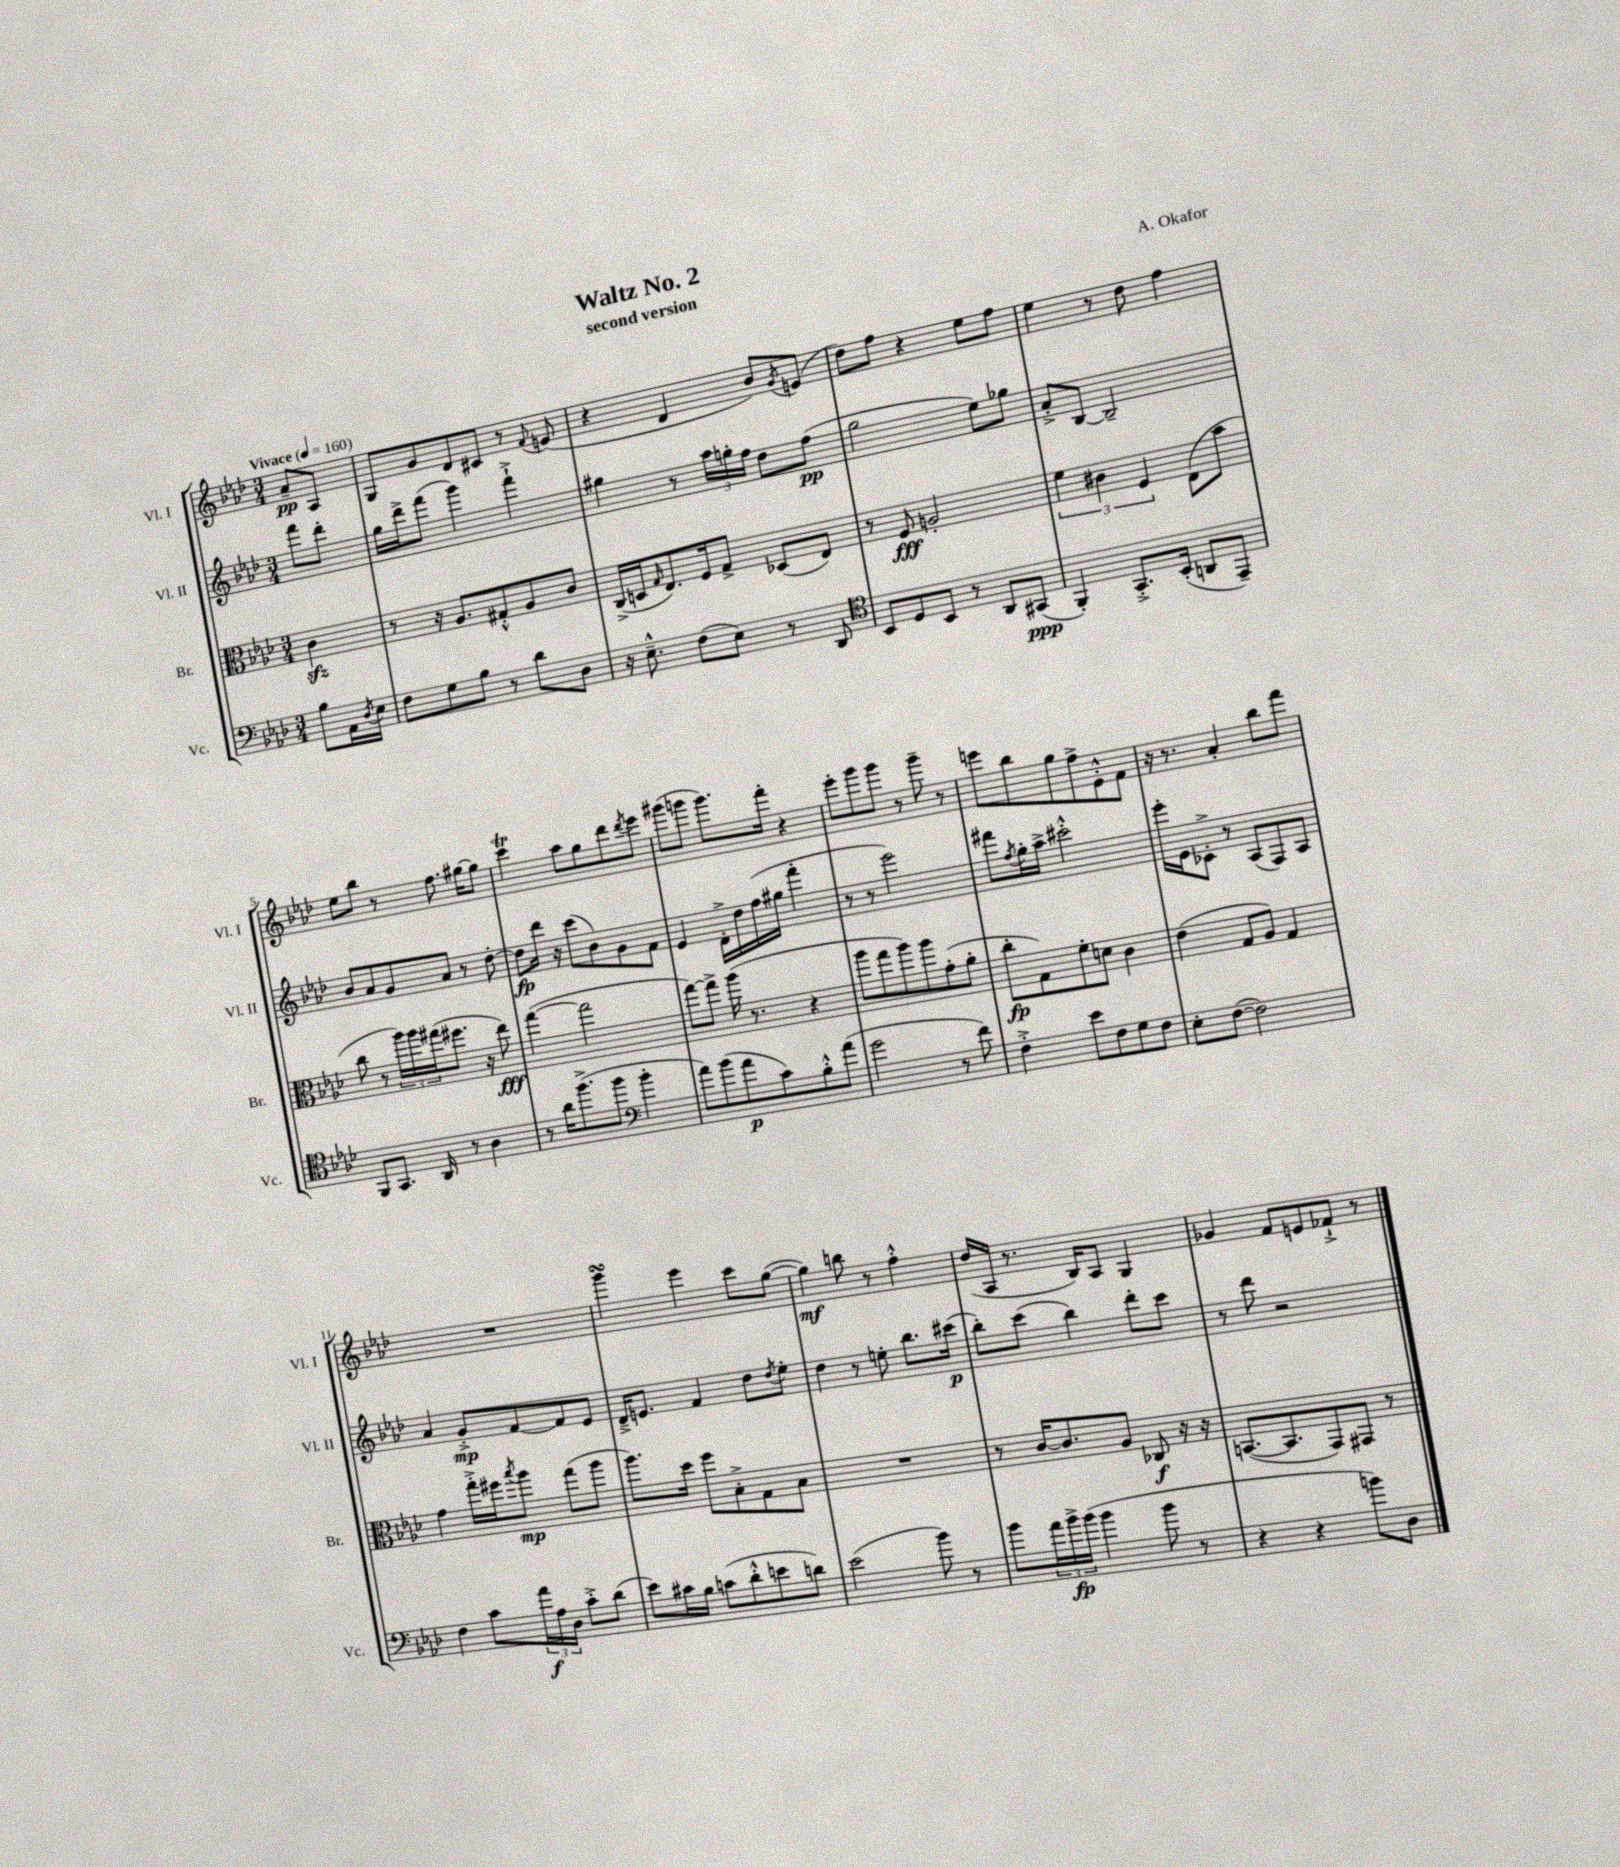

**kern	**dynam	**kern	**dynam	**kern	**dynam	**kern	**dynam
*part4	*part4	*part3	*part3	*part2	*part2	*part1	*part1
*staff4	*staff4	*staff3	*staff3	*staff2	*staff2	*staff1	*staff1
*I"Vc.	*	*I"Br.	*	*I"Vl. II	*	*I"Vl. I	*
*I'Vc.	*	*I'Br.	*	*I'Vl. II	*	*I'Vl. I	*
*clefF4	*	*clefC3	*	*clefG2	*	*clefG2	*
*k[b-e-a-d-]	*	*k[b-e-a-d-]	*	*k[b-e-a-d-]	*	*k[b-e-a-d-]	*
*M3/4	*	*M3/4	*	*M3/4	*	*M3/4	*
*MM160	*	*MM160	*	*MM160	*	*MM160	*
=	=	=	=	=	=	=	=
!	!	!	!	!	!	!LO:TX:a:B:t=Vivace	!
8B-\L	.	4czz\	.	8fff\L	.	8a-~/L	pp
16AA-\L	.	.	.	8ddd-'\J	.	8A-/J	.
8qD-/	.	.	.	.	.	.	.
16E-\JJ	.	.	.	.	.	.	.
=1	=1	=1	=1	=1	=1	=1	=1
8F\L	.	8r	.	16gg\LL	.	8G/L	.
.	.	.	.	16ddd-^\J	.	.	.
8G\	.	16r	.	(8fff\J	.	8g/	.
.	.	8.A-/L	.	.	.	.	.
8B-\J	.	.	.	4ggg\)	.	8d-/	.
8r	.	8G#X'^^/	.	.	.	8c#X/J	.
8d-\L	.	8A-/	.	4fff`^\	.	8r	.
.	.	.	.	.	.	8qqf/	.
8D-\J	.	8c/J	.	.	.	(8en/	.
=2	=2	=2	=2	=2	=2	=2	=2
16r	.	(16C^/LL	.	4gg#X\	.	4r	.
8.E-~^^\	.	16Dn/J	.	.	.	.	.
.	.	16qqG/	.	.	.	.	.
.	.	8.E-/)	.	.	.	.	.
(8F\L	.	.	.	8r	.	4d-/	.
.	.	16F/k	.	.	.	.	.
8E-\J)	.	8G^/J	.	24aa-\LL	.	.	.
.	.	.	.	24ggn'\	.	.	.
.	.	.	.	24ff\JJ	.	.	.
8r	.	(8D-X/L	.	8dd-\L	.	8b-/L)	.
.	.	.	.	.	.	8qg/	.
8DD-/	.	8E-/J)	.	(8ff\J	pp	(8en/J	.
=3	=3	=3	=3	=3	=3	=3	=3
*clefC4	*	*	*	*	*	*	*
8BB-/L	.	8r	.	2gg\	.	8dd-\L)	.
8D-/	.	8F/	fff	.	.	8ff\J	.
8BB-/J	.	2An'/	.	.	.	4r	.
8r	.	.	.	.	.	.	.
8AA-/L	.	.	.	8ee-\L)	.	8ee-\L	.
(8GG#X/J	ppp	.	.	8gg-X\J	.	8ff\J	.
=4	=4	=4	=4	=4	=4	=4	=4
4FF'/)	.	6f\	.	8a-'^/L	.	4ee-\	.
.	.	.	.	[8B-/J	.	.	.
.	.	6c#X\	.	.	.	.	.
8.GG'^/L	.	.	.	2B-~/]	.	8r	.
.	.	6F/	.	.	.	.	.
.	.	.	.	.	.	8dd-\	.
(16BB-'/Jk	.	.	.	.	.	.	.
8AAn/L	.	(8E-\L	.	.	.	4ff\	.
8EE-~/J)	.	8b-\J	.	.	.	.	.
!!LO:LB:g=z
=5	=5	=5	=5	=5	=5	=5	=5
8FF/L	.	8cc\	.	8b-/L	.	8ee-\L	.
8.GG/J	.	8r	.	8a-/	.	8bb-\J	.
.	.	24aa-\LL)	.	8g/	.	8r	.
.	.	24aa-\	.	.	.	.	.
16AA-/	.	.	.	.	.	.	.
.	.	(24gg#X\J	.	.	.	.	.
8r	.	8.ff#X\J	.	8a-/J	.	8.ff\	.
4A-\	.	.	.	8r	.	.	.
.	.	16r	.	.	.	[16gg#X\KL	.
.	.	8ee-\)	fff	[8dd-'\	.	8gg#\J]	.
=6	=6	=6	=6	=6	=6	=6	=6
8r	.	([4gg\	.	8dd-\L]	fp	4ccct\	.
16a-\KL	.	.	.	16ddd-\Jk	.	.	.
(8.ff^\	.	.	.	16r	.	.	.
.	.	2gg\]	.	(8ccc\L	.	8aa-\L	.
8ff\J	.	.	.	8b-\)	.	8gg\	.
*clefF4	*	*	*	*	*	*	*
4b-'\	.	.	.	8g\	.	8ddd-\	.
.	.	.	.	.	.	8qddd-/	.
.	.	.	.	8f\J	.	8eee-\J	.
=7	=7	=7	=7	=7	=7	=7	=7
8a-\L)	.	[8gg\L)	.	4e-/	.	(8ggg#X\L	.
(8b-\	.	8gg^\J]	.	.	.	8gggn\J	.
8a-\	p	(16aa-\	.	16d-'^\LL	.	8.ggg\L)	.
.	.	8.r	.	16dd-\	.	.	.
8c\)	.	.	.	(16ff\	.	.	.
.	.	.	.	16gg#X\JJ	.	16fff'\Jk	.
8B-'^^\	.	4r	.	4fff'\	.	4r	.
(8a-\J	.	.	.	.	.	.	.
=8	=8	=8	=8	=8	=8	=8	=8
2g\	.	8aa-\L	.	8r	.	8eee-'\L	.
.	.	8gg\	.	8r	.	8ggg\	.
.	.	8aa-\)	.	2eee-\)	.	8ggg\J	.
.	.	8aa-\	.	.	.	8r	.
8r	.	(8g'\	.	.	.	8ggg~\	.
8f\)	.	8a-'\J	.	.	.	8r	.
=9	=9	=9	=9	=9	=9	=9	=9
4F'^\	.	8cc'\L	fp	8fff#X\L	.	8eeen\L	.
.	.	.	.	8qff/	.	.	.
.	.	8G\)	.	16gg'\L	.	8bb-\	.
.	.	.	.	16aa-^\JJ	.	.	.
8e-\L	.	8f'\	.	2ccc#X'^^\	.	8gg\	.
8F\	.	8dn\J	.	.	.	8ff^\	.
8G\	.	4c\	.	.	.	8e-'^^\	.
8F\J	.	.	.	.	.	8f\J	.
=10	=10	=10	=10	=10	=10	=10	=10
8E-'\L	.	(4e-\	.	16eee-'\LL	.	16r	.
.	.	.	.	16e-\J	.	8.r	.
([8F\J	.	.	.	8c-X'^\J	.	.	.
2F\])	.	8G/L	.	8r	.	4a-'/	.
.	.	8A-/J)	.	(8A-/L	.	.	.
.	.	4G/	.	8F/)	.	8bb-\L	.
.	.	.	.	8A-/J	.	8fff\J	.
!!LO:LB:g=z
=11	=11	=11	=11	=11	=11	=11	=11
4F\	.	4g\	.	4a-/	.	2.r	.
8c\L	.	16gg'^\LL	.	8g'^/L	mp	.	.
.	.	16ff#X\J	.	.	.	.	.
.	.	8qbb-/	.	.	.	.	.
24a-\L	f	8aa-\J	mp	[8f/	.	.	.
24A-\	.	.	.	.	.	.	.
24D-\JJ	.	.	.	.	.	.	.
8c'^\L	.	(8gg\L	.	8f/]	.	.	.
(8d-\J	.	8aa-\J	.	8e-/J	.	.	.
=12	=12	=12	=12	=12	=12	=12	=12
8e-\L)	.	8.aa-\L)	.	16d-~^/KL	.	4gggsSsS\	.
.	.	.	.	8.en/J	.	.	.
16c#X\L	.	.	.	.	.	.	.
16B-\JJ	.	16dd-\Jk	.	.	.	.	.
(8cn\L	.	8ff\L	.	4f/	.	4eee-\	.
8d-'^^\	.	8B-'^\	.	.	.	.	.
8en\	.	8G\	.	8dd-\L	.	8ccc\L	.
.	.	.	.	8qdd-/	.	.	.
8dn\J)	.	8B-\J	.	8ee-'\J	.	([8gg\J	.
=13	=13	=13	=13	=13	=13	=13	=13
(2e-\	.	2.r	.	4dd-\	.	4gg\])	mf
.	.	.	.	8r	.	8bbn\	.
.	.	.	.	8een'\	.	8r	.
8b-\)	.	.	.	8.bb-\L	.	4ff'^^\	.
8r	.	.	.	.	.	.	.
.	.	.	.	(16ccc#X\Jk	p	.	.
=14	=14	=14	=14	=14	=14	=14	=14
8b-\L	.	8r	.	8bb-'\L)	.	(16dd-/LL	.
.	.	.	.	.	.	16A-/JJ	.
24a-\L	.	[16c/KL	.	(8ccc\J	.	8.r	.
24b-^\	fp	.	.	.	.	.	.
.	.	8.c/]	.	.	.	.	.
(24b-\JJ	.	.	.	.	.	.	.
4b-\	.	.	.	4bb-\)	.	.	.
.	.	.	.	.	.	16B-/KL)	.
.	.	8A-/J	.	.	.	8A-/J	.
8b-\	.	8C-X/	f	8ddd-'\L	.	4G/	.
8r	.	16r	.	8ccc\J	.	.	.
.	.	16r	.	.	.	.	.
=15	=15	=15	=15	=15	=15	=15	=15
4r	.	([8.BBn/L	.	8r	.	4g-X/	.
.	.	.	.	8ddd-\	.	.	.
.	.	8.BB/]	.	.	.	.	.
4r	.	.	.	2r	.	8f/L	.
.	.	8GG/)	.	.	.	8en/	.
8bn\L)	.	8GG#X/J	.	.	.	8f-X`^/J	.
8D-\J	.	8r	.	.	.	8r	.
==	==	==	==	==	==	==	==
*-	*-	*-	*-	*-	*-	*-	*-
